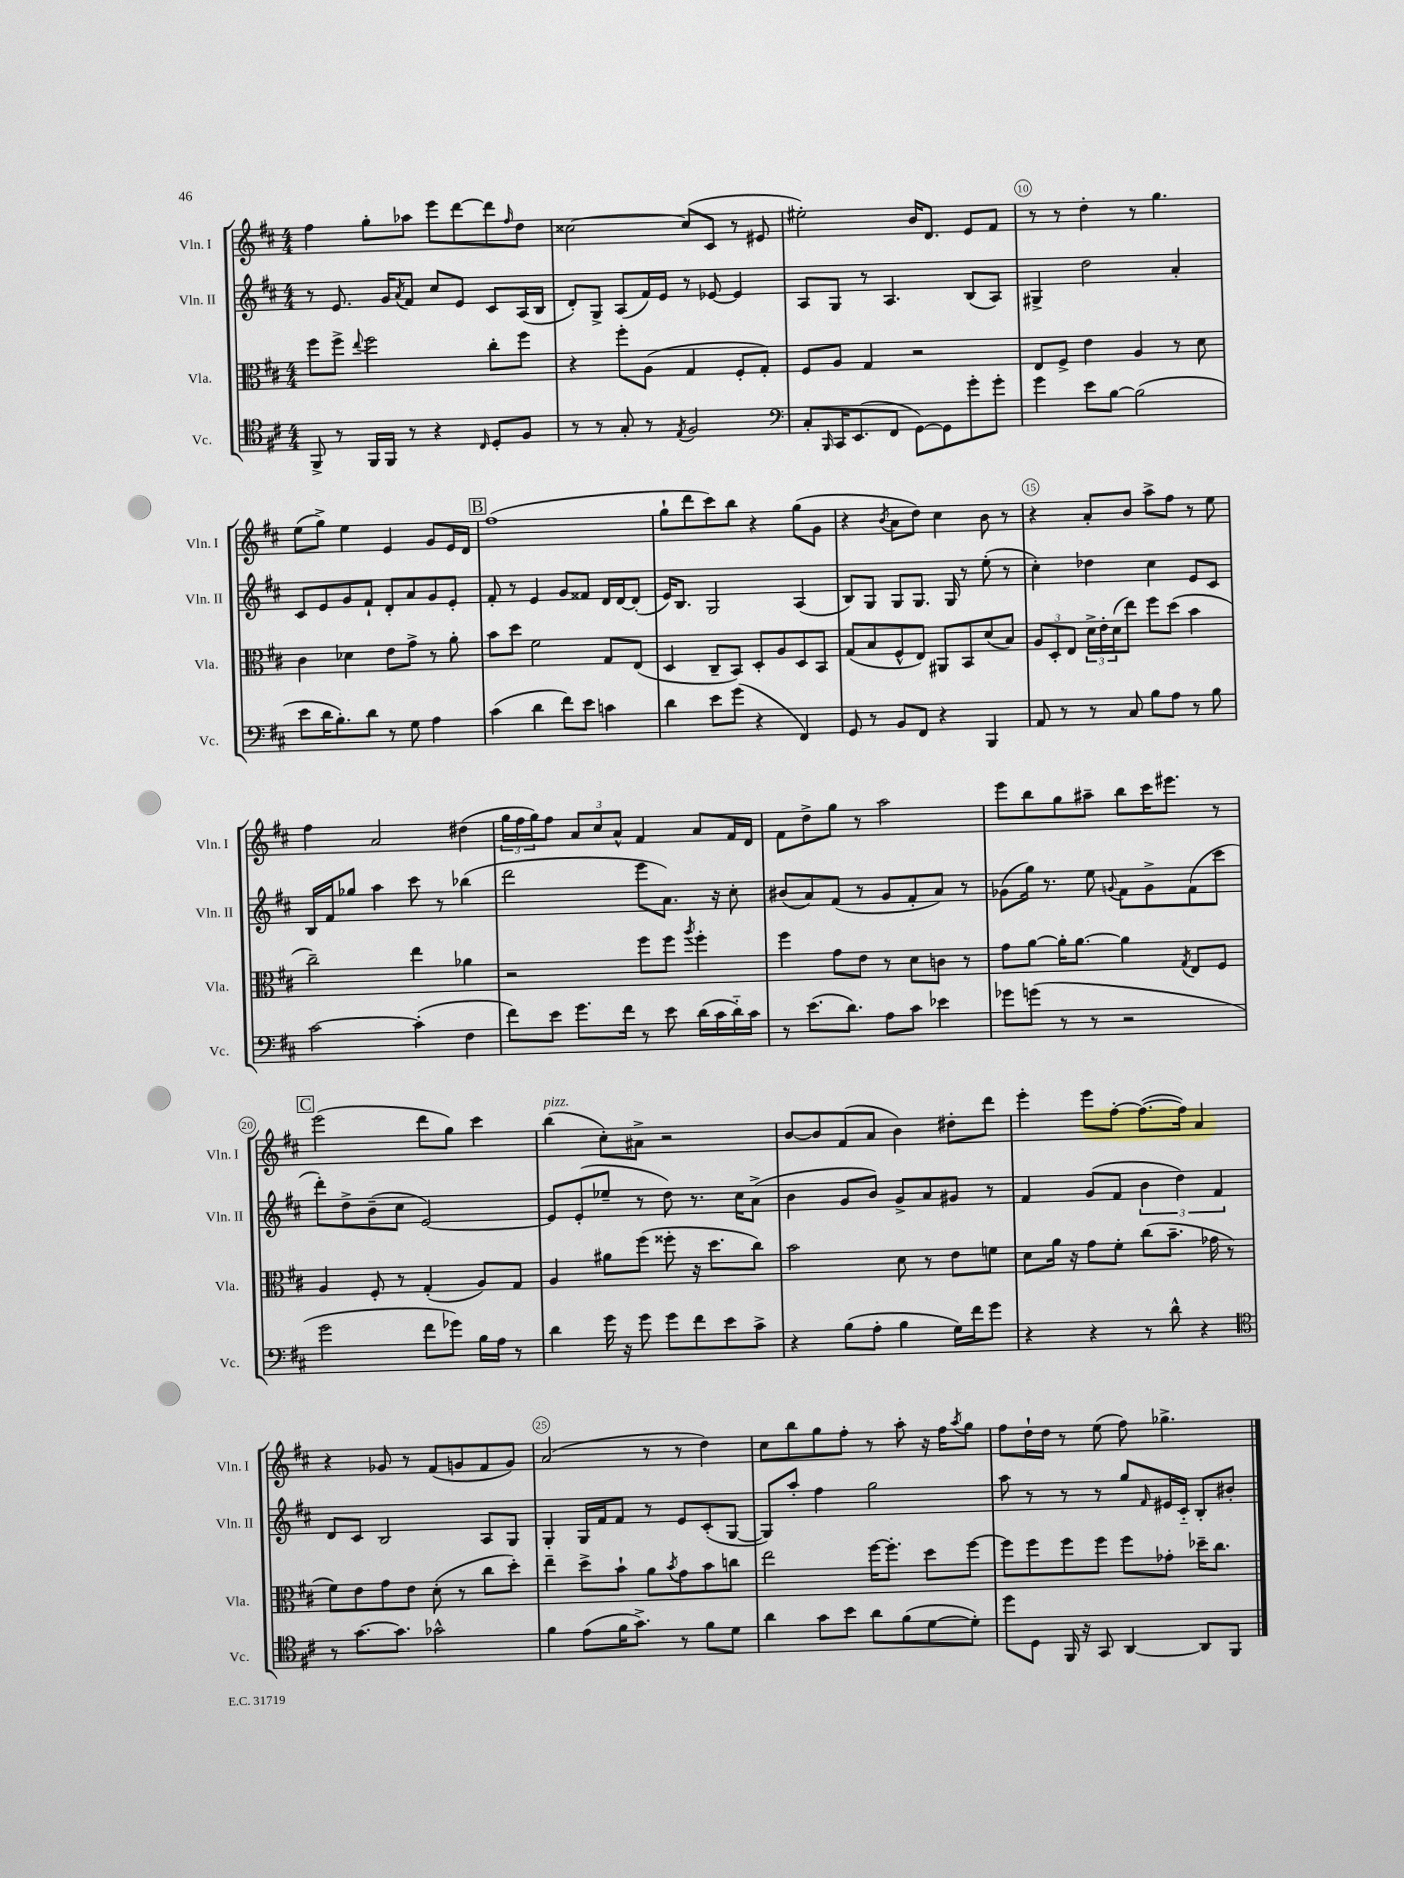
<<
\new StaffGroup <<
\new Staff = "s0" \with { instrumentName = "Vln. I" shortInstrumentName = "Vln. I" } {
    \clef treble \key d \major \numericTimeSignature \time 4/4
    fis''4 g''8-. aes''8 e'''8 d'''8~ d'''8 \grace { fis''16 } d''8 |
    cisis''2~ cisis''8( cis'8 r8 eis'8 |
    eis''2-.) b'16 d'8. e'8 fis'8 |
    r8 r8 d''4-. r8 g''4. |
    e''8( g''8->) e''4 e'4 g'8 e'16 d'16 |
    \mark \markup { \box "B" } fis''1( |
    g''8-! d'''8 cis'''8) b''8 r4 g''8( g'8 |
    r4 \acciaccatura { b'8 } a'8 d''8) cis''4 b'8 r8 |
    r4 a'8-. b'8 a''8-> fis''8 r8 e''8 |
    fis''4 a'2 dis''4( |
    \tuplet 3/2 { g''16 fis''16 g''16) } fis''8 \tuplet 3/2 { a'8 cis''8 a'8-^ } fis'4 a'8 fis'16 d'16 |
    fis'8 d''8-> g''8 r8 a''2 |
    e'''8 b''8 g''8 ais''8-- b''8 cis'''16 eis'''8. r8 |
    \mark \markup { \box "C" } e'''2( d'''8 g''8) cis'''4 |
    b''4^\markup { \italic "pizz." }( cis''8-.) ais'8-> r2 |
    b'8~ b'8 fis'8( a'8 b'4) dis''8-. d'''8 |
    e'''4-. e'''8 fis''8~-. fis''8.~( fis''16) a'4 |
    r4 ges'8 r8 fis'8( g'8 fis'8 g'8) |
    a'2( r8 r8 d''4) |
    cis''8 b''8 g''8 fis''8-. r8 a''8-. r16 fis''16 \acciaccatura { a''8 } g''8 |
    fis''8 d''16-! d''16 r8 e''8( fis''8) ges''4.-> \bar "|." |
}
\new Staff = "s1" \with { instrumentName = "Vln. II" shortInstrumentName = "Vln. II" } {
    \clef treble \key d \major \numericTimeSignature \time 4/4
    r8 e'8. g'16 \acciaccatura { a'8 } fis'8 cis''8 e'8 cis'8 a16( b16 |
    d'8-.) g8-> a8( fis'16) e'16 r8 ees'8~ ees'4 |
    a8 g8 r8 a4. b8( a8) |
    gis4-> d''2 a'4-. |
    cis'8 e'8 g'8 fis'8-! d'8-. a'8 g'8 e'8-. |
    \mark \markup { \box "B" } fis'8-. r8 e'4 g'8 fisis'8 d'16 d'16~ d'8-.( |
    e'16) b8. g2 a4( |
    b8) g8 g8 g8. g16 r8 e''8-.( r8 |
    cis''4-.) des''4 cis''4 e'8 cis'8 |
    b16 fis'16 ges''8 a''4 cis'''8 r8 bes''4( |
    d'''2 e'''8 a'8.) r16 cis''8-. |
    bis'8( a'8) fis'8( r8 g'8 fis'8-. a'8) r8 |
    ges'8( g''16) r8. e''8 \appoggiatura { g'8 } fis'8 g'8-> fis'8( cis'''8 |
    \mark \markup { \box "C" } d'''8-.) d''8-> b'8--( cis''8 e'2~) |
    e'8 e'8-.( ees''8-- r8 d''8) r8. cis''16 a'8->( |
    b'4 g'8 b'8) g'8-> a'8 gis'8 r8 |
    fis'4 g'8( fis'8 \tuplet 3/2 { b'4 d''4) fis'4 } |
    d'8 cis'8 b2 a8 g8 |
    g4-. g16 fis'16 fis'8 r8 e'8 cis'8-.( g8~ |
    g8) a''8-. fis''4 g''2 |
    a''8 r8 r8 r8 g''8 \grace { fis'16 } eis'16 cis'16-_ b8-. bis'8-. \bar "|." |
}
\new Staff = "s2" \with { instrumentName = "Vla." shortInstrumentName = "Vla." } {
    \clef alto \key d \major \numericTimeSignature \time 4/4
    fis''8 fis''8-> \appoggiatura { e''8 } fis''2 cis''8-. fis''8 |
    r4 fis''8-. a8( g4 fis8-. g8-.) |
    fis8 a8 g4 r2 |
    e8 fis8-> e'4 a4 r8 d'8 |
    cis'4 des'4 e'8 g'8-> r8 a'8-. |
    \mark \markup { \box "B" } b'8 d''8 fis'2 g8 e8( |
    d4 cis8-- b,8) d8-. a8 d8 b,8 |
    g8( b8 fis8-^ e8) ais,8 b,8 d'8( b8) |
    \tuplet 3/2 { a8 d8-. e8 } \tuplet 3/2 { d'16-> e'16-. d'16( } e''8) fis''8 d''8( b'4 |
    cis''2--) e''4 aes'4 |
    r2 fis''8 fis''8 \acciaccatura { a''8 } fis''4-. |
    fis''4 g'8 e'8 r8 d'8 c'8 r8 |
    g'8 a'8~ a'16-. a'8.~ a'4 \acciaccatura { g8 } e8 fis8 |
    \mark \markup { \box "C" } a4 fis8-. r8 g4-.( a8) g8 |
    a4 ais'8 fis''8( fisis''8-. r16 d''8. cis''8) |
    b'2 d'8 r8 e'8 f'8 |
    d'8 a'16 r16 g'8 fis'8-. cis''8( b'8.-- ges'16 r8 |
    fis'8) e'8 g'8 e'8 d'8-.( r8 cis''8 d''8-.) |
    e''4-- d''8-> b'8-! a'8 \acciaccatura { b'8 } g'8 b'8 c''8 |
    e''2 fis''16~ fis''8.-. d''8 fis''8~ |
    fis''8 fis''8 fis''8 fis''8 fis''8 ges'8-. des''16-- cis''8. \bar "|." |
}
\new Staff = "s3" \with { instrumentName = "Vc." shortInstrumentName = "Vc." } {
    \clef tenor \key d \major \numericTimeSignature \time 4/4
    fis,8-> r8 fis,16 fis,16 r8 r4 \grace { cis16 } d8-. fis8 |
    r8 r8 g8-. r8 \acciaccatura { e8 } fis2 |
    \clef bass cis8-. \grace { b,,16 } cis,16 e,8.( fis,8 g,8~) g,8 g'8-. g'8-. |
    g'4 e'8 b8~ b2( |
    e'8 d'16 b8.-.) d'8 r8 g8 a4 |
    \mark \markup { \box "B" } cis'4( d'4 fis'8) e'8 c'4 |
    d'4 e'8 g'8( r4 fis,4) |
    g,8 r8 b,8 fis,8 r4 b,,4 |
    a,8 r8 r8 cis8 b8 a8 r8 b8 |
    cis'2~ cis'4-.( fis4 |
    fis'8) e'8 g'8. fis'16 r8 e'8 d'16( cis'16 d'16-_) cis'16 |
    r8 e'8.( d'8.) a8 cis'8 ees'4 |
    ges'8 g'8( r8 r8 r2 |
    \mark \markup { \box "C" } g'2 fis'8 ges'8) b16 a16 r8 |
    d'4 g'16 r16 g'8 g'8 fis'8 e'8 cis'8-> |
    r4 b8( a8-. b4 g16) fis'16 g'8 |
    r4 r4 r8 d'8-^ r4 |
    \clef tenor r8 g'8.~ g'8. ges'2-^ |
    fis'4 e'8( fis'16 g'8.->) r8 fis'8 d'8 |
    a'4 g'8 b'8 a'8 fis'8( d'8~ d'8-.) |
    d''8 d8 fis,16 r16 g,8 a,4~ a,8 fis,8 \bar "|." |
}
>>
>>
\layout { \context { \Score currentBarNumber = #7 \override BarNumber.break-visibility = ##(#f #t #t) barNumberVisibility = #(every-nth-bar-number-visible 5) \override BarNumber.stencil = #(make-stencil-circler 0.1 0.3 ly:text-interface::print) } }
